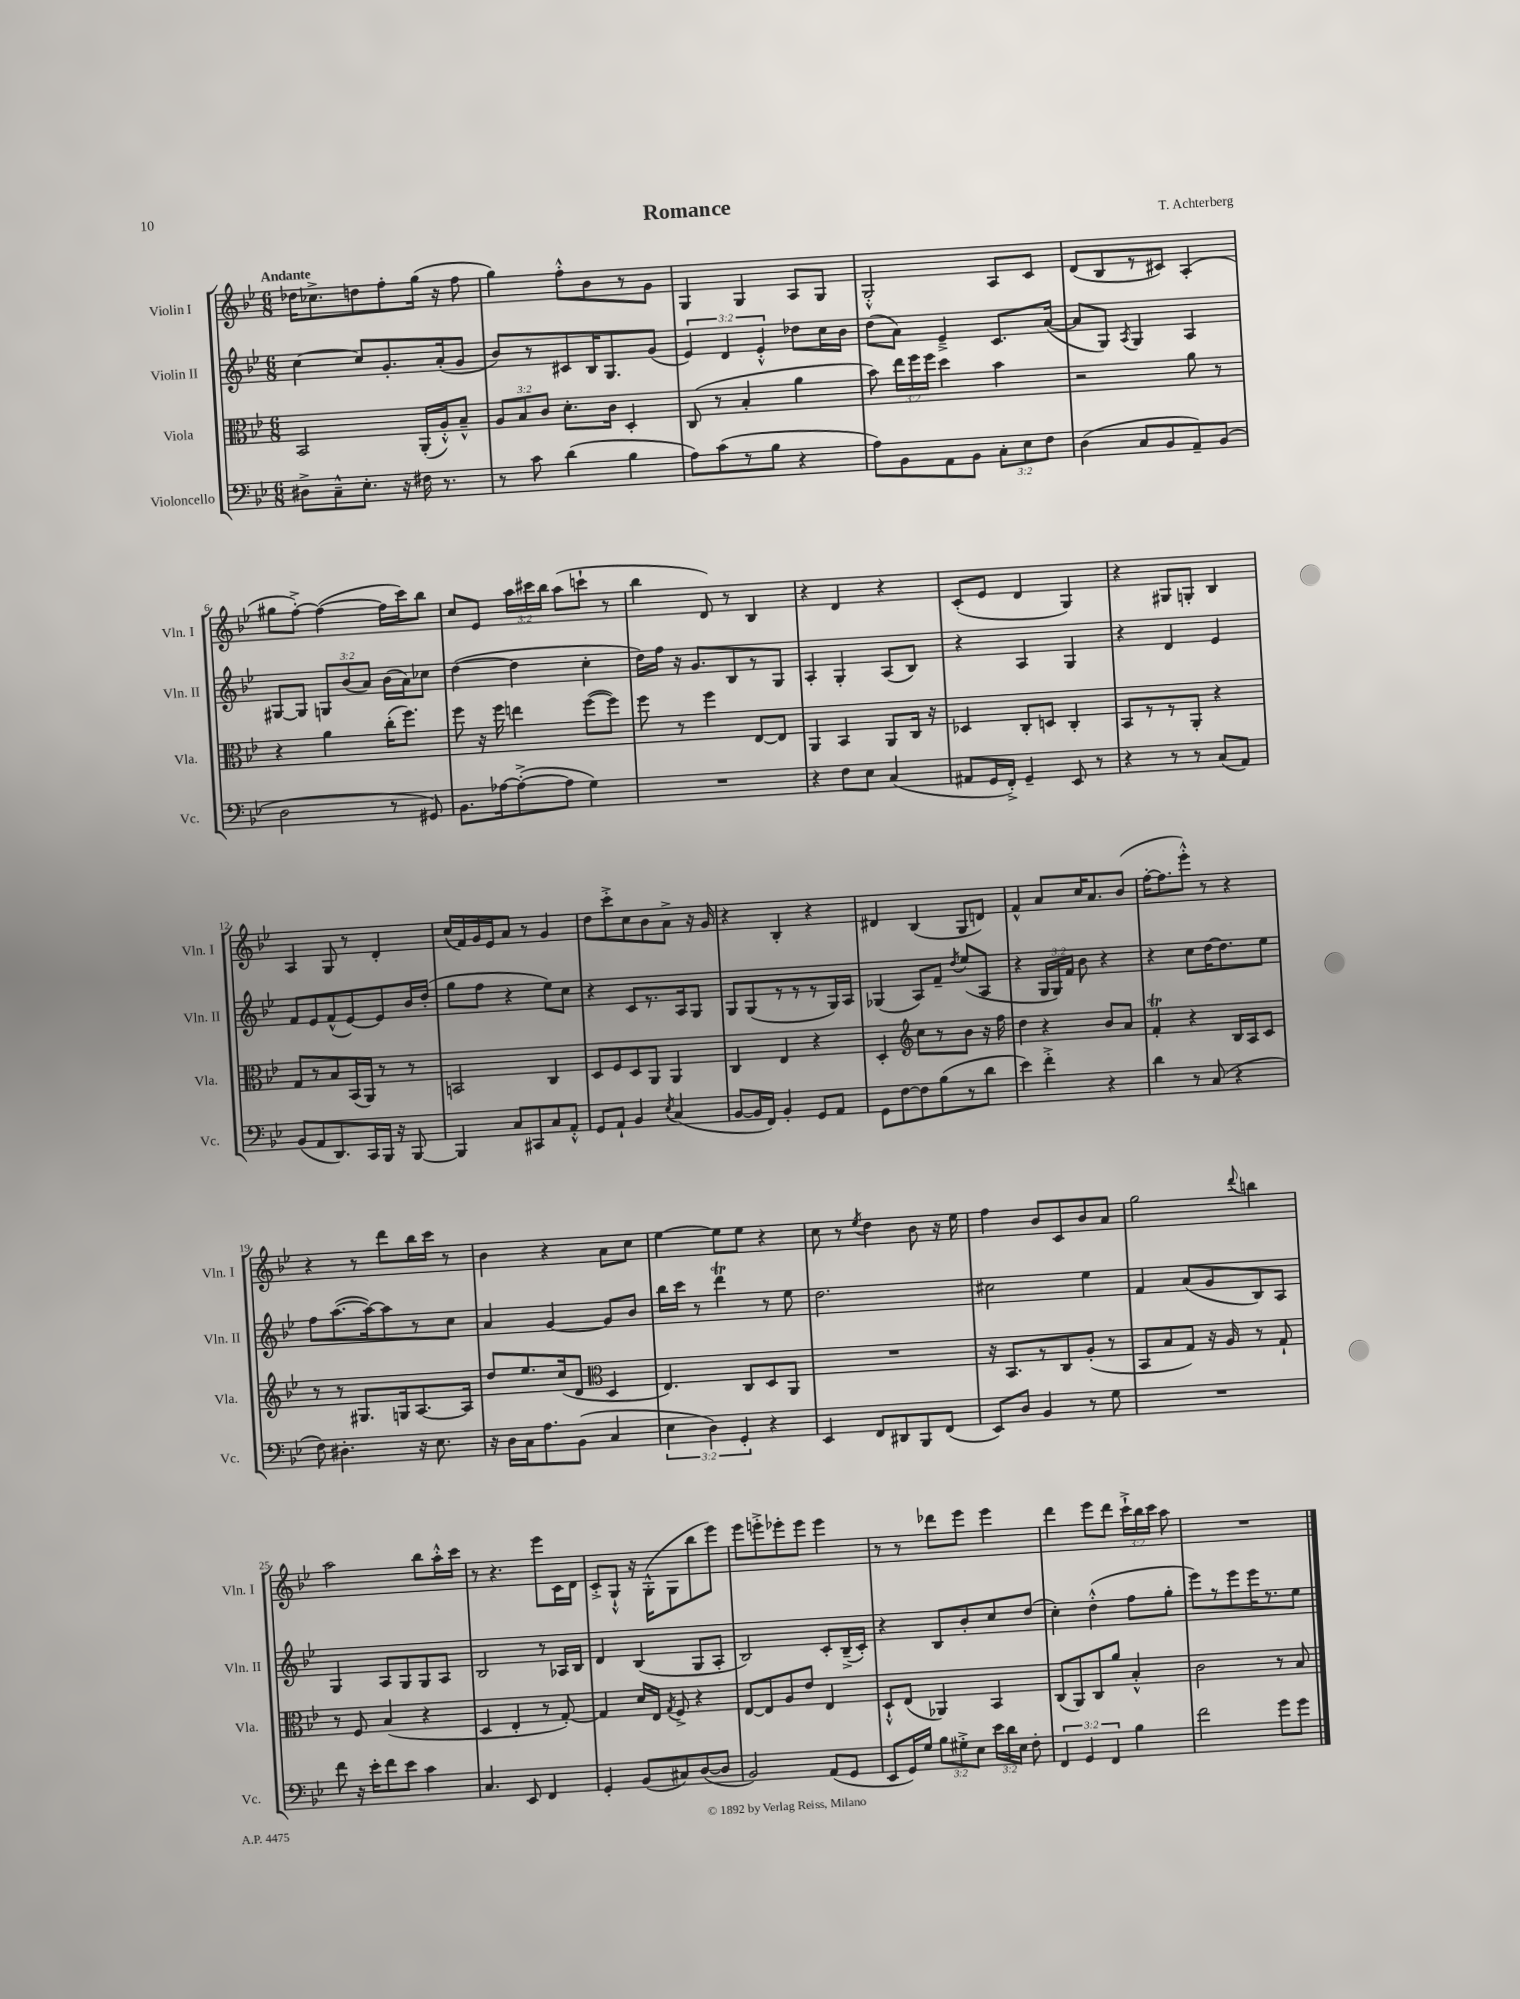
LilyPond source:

\header { title = "Romance" composer = "T. Achterberg" }
<<
\new StaffGroup <<
\new Staff = "s0" \with { instrumentName = "Violin I" shortInstrumentName = "Vln. I" } {
    \clef treble \key bes \major \numericTimeSignature \time 6/8 \override Staff.TupletNumber.text = #tuplet-number::calc-fraction-text \tempo "Andante"
    \autoBeamOff des''16[ ces''8.-> d''8 f''8-. g''16]( r16 f''8 |
    g''4) f''8[-.-^ bes'8 r8 g'8] |
    g4 g4 a8[ g8] |
    g2-.-^ a8[ c'8] |
    d'8[( bes8 r8 cis'8]) a4-.( |
    gis''8[ f''8]~-.->) f''4~( f''16[ c'''16) bes''8] |
    c''8[ ees'8] \tuplet 3/2 { a''16[ cis'''16 bes''16] } a''8[( c'''8]-! r8 |
    bes''4 d'8) r8 bes4 |
    r4 d'4 r4 |
    c'8[-.( ees'8] d'4 g4) |
    r4 gis8[ g8]-. bes4 |
    a4 g8 r8 d'4-. |
    c''16[( f'16) g'16 ees'16 a'8] r8 g'4 |
    d''8[ c'''8-.-> c''8 bes'8 a'8]-> r16 g'16 |
    r4 bes4-. r4 |
    dis'4 bes4( g8[ d'8]) |
    f'4-^ a'8[ c''16 a'8. bes'8]( |
    f''16[~-. f''8. ees'''8]-.-^) r8 r4 |
    r4 r8 d'''8[ bes''16 c'''16] r8 |
    bes'4 r4 a'8[ c''8] |
    ees''4~ ees''8[ ees''8] r4 |
    c''8 r8 \acciaccatura { ees''8 } d''4 bes'8 r16 ees''16 |
    f''4 bes'8[ c'8 bes'8 a'8] |
    g''2 \appoggiatura { d'''8 } b''4 |
    a''2 bes''8[ a''16-.-^ c'''16] |
    r8 r4. ees'''8[ c'16 d'16] |
    c'8[-.-> g8]-!-^ r16 g16[-.-^( g8 bes''8 ees'''8]) |
    ees'''8[ e'''8-.-> ees'''8-. ees'''8] ees'''4 |
    r8 r8 des'''8[ ees'''8] ees'''4 |
    d'''4 ees'''8[ d'''8] \tuplet 3/2 { c'''16[-!-> bes''16 c'''16] } a''8 |
    R2. \bar "|." |
}
\new Staff = "s1" \with { instrumentName = "Violin II" shortInstrumentName = "Vln. II" } {
    \clef treble \key bes \major \numericTimeSignature \time 6/8 \override Staff.TupletNumber.text = #tuplet-number::calc-fraction-text
    \autoBeamOff c''4~ c''8[ g'8.-. a'16-.( g'8] |
    bes'8[) r8 cis'8 bes16 g8. g'8]( |
    \tuplet 3/2 { ees'4) d'4 ees'4-.-^ } des''8[ c''16 bes'16] |
    d''8[( a'8]) ees'4---> c'8.[ a'16]~( |
    a'8[ g8]) \acciaccatura { a8 } g4 a4 |
    gis8[~ gis8] \tuplet 3/2 { g8[ bes'8( a'8]) } bes'16[( a'16) ces''8] |
    d''4~( d''4 c''4-. |
    d''16[) f''16] r16 g'8.[ bes8 r8 g8] |
    a4-. g4-. a8[( bes8]) |
    r4 a4 g4 |
    r4 d'4 ees'4 |
    f'8[ ees'8 f'8-^( ees'8~) ees'8 bes'16 d''16]-.( |
    g''8[ f''8] r4 ees''8[) c''8] |
    r4 c'8[ r8. a16 g8] |
    g8[ g8( r8 r8 r8 g16) a16] |
    ges4( a8[) f'8]-- \acciaccatura { d''8 } ees''8[( a8] |
    r4 \tuplet 3/2 { g16[ g16) f'16] } bes'8 r4 |
    r4 c''8[ d''16~ d''8. ees''8] |
    f''8[ a''8.~( a''16~) a''8 r8 c''8] |
    a'4 g'4~ g'8[ bes'8] |
    bes''16[ c'''16] r8 d'''4\trill r8 ees''8 |
    d''2. |
    cis''2 ees''4 |
    f'4 a'8[( g'8 bes8) a8] |
    g4 a8[ g8 g8 a8] |
    bes2 r8 aes16[ bes16] |
    d'4 bes4( g8[ a8]-. |
    bes2) c'8[-. bes16--->( c'16]-.) |
    r4 bes8[ bes'8-. c''8 d''8]( |
    c''4-.) d''4-.-^( f''8[ g''8]-. |
    ees'''8[) r8 ees'''8 ees'''16 r8. ees''8] \bar "|." |
}
\new Staff = "s2" \with { instrumentName = "Viola" shortInstrumentName = "Vla." } {
    \clef alto \key bes \major \numericTimeSignature \time 6/8 \override Staff.TupletNumber.text = #tuplet-number::calc-fraction-text
    \autoBeamOff bes,2 a,16[-.( a16-.-^) bes8]---^ |
    \tuplet 3/2 { a8[ bes8 c'8] } d'8.[-. c'16] d4-. |
    c8( r8 bes4-. a'4 |
    bes'8) \tuplet 3/2 { ees''16[ f''16 f''16] } d''4 bes'4 |
    r2 a'8 r8 |
    r4 a'4 c''16[-.( f''8.]) |
    f''8 r16 f''16 e''4 f''8[~( f''8]) |
    f''8 r8 f''4 ees8[~ ees8] |
    a,4 bes,4 a,8[ c16] r16 |
    des4 c8[-. d8] c4-. |
    bes,8[ r8 r8 a,8]-. r4 |
    g8[ r8 bes8 bes,16( a,16]) r8 r8 |
    b,2 c4 |
    d8[ f8 d8 a,8] a,4 |
    c4 ees4 r4 |
    d4-. \clef treble c''8[ r8 bes'8] r16 f''16 |
    d''4 r4 bes'8[ a'8] |
    f'4-.\trill r4 bes16[ a16 c'8] |
    r8 r8 gis8.[ g16 a8.~ a16] |
    d''8[ ees''8. c''16( d'8] \clef alto d4 |
    ees4.) c8[ d8 a,8] |
    R2. |
    r16 bes,8.[ r8 c8 a8]-.( r8 |
    bes,8[ bes8 g8]) r16 a16 r8 g8-! |
    r8 f8 bes4( r4 |
    d4 ees4-. r8 g8~-.) |
    g4 d'16[ ees16] \acciaccatura { g8 } f8-> r4 |
    ees8[~ ees8 a8 ees'8] ees4 |
    d8[-!-^ ees8]( aes,4) bes,4 |
    c8[( a,8) c8 a'8] bes4-.-^ |
    c'2 r8 bes8 \bar "|." |
}
\new Staff = "s3" \with { instrumentName = "Violoncello" shortInstrumentName = "Vc." } {
    \clef bass \key bes \major \numericTimeSignature \time 6/8 \override Staff.TupletNumber.text = #tuplet-number::calc-fraction-text
    \autoBeamOff dis8[-> c8---^ ees8.]-. r16 fis16 r8. |
    r8 c'8 d'4( bes4 |
    a8[) c'8( r8 bes8] r4 |
    a8[) bes,8 a,8 bes,8] \tuplet 3/2 { c8[-. ees8 f8] } |
    d4( c8[ bes,8 a,8--) bes,8]( |
    d2 r8 gis,8) |
    bes,8.[ aes16~ aes8~-.->( aes8] g4) |
    R2. |
    r4 f8[ ees8] c4( |
    ais,8[ g,16 f,16]-.->) g,4-- ees,8 r8 |
    r4 r8 r8 c8[( a,8]) |
    bes,8[( a,8 d,8.) c,16 bes,,16] r16 bes,,8~ |
    bes,,4 c8[ cis,8 c8 a,8]-.-^ |
    g,8[ a,8]-! bes,4 \acciaccatura { ees8 } c4( |
    bes,8[~ bes,16 f,16]) bes,4-. g,8[ a,8] |
    g,8[ f8~ f8 bes8( r8 d'8] |
    ees'4) f'4-.-> r4 |
    d'4 r8 c8( r4 |
    f8) dis4.-. r16 ees8. |
    r16 d16[ c16 a8. bes,8]( c4 |
    \tuplet 3/2 { ees4 d4) g,4-. } r4 |
    ees,4 f,8[ dis,8 bes,,8 f,8]( |
    ees,8[) d8] bes,4 r8 g8 |
    R2. |
    f'8 r16 ees'16[-. f'8 ees'8] c'4 |
    c4. ees,8 f,4 |
    g,4-. bes,8[( cis8) d8~( d8] |
    bes,2) a,8[( g,8] |
    ees,8[ g,16) g16] \tuplet 3/2 { bes8[ gis8-.-> ees8] } \tuplet 3/2 { ees'16[ d'16 ees16] } f8-. |
    \tuplet 3/2 { f,4 g,4 f,4 } bes4 |
    f'2 g'8[ g'8] \bar "|." |
}
>>
>>
